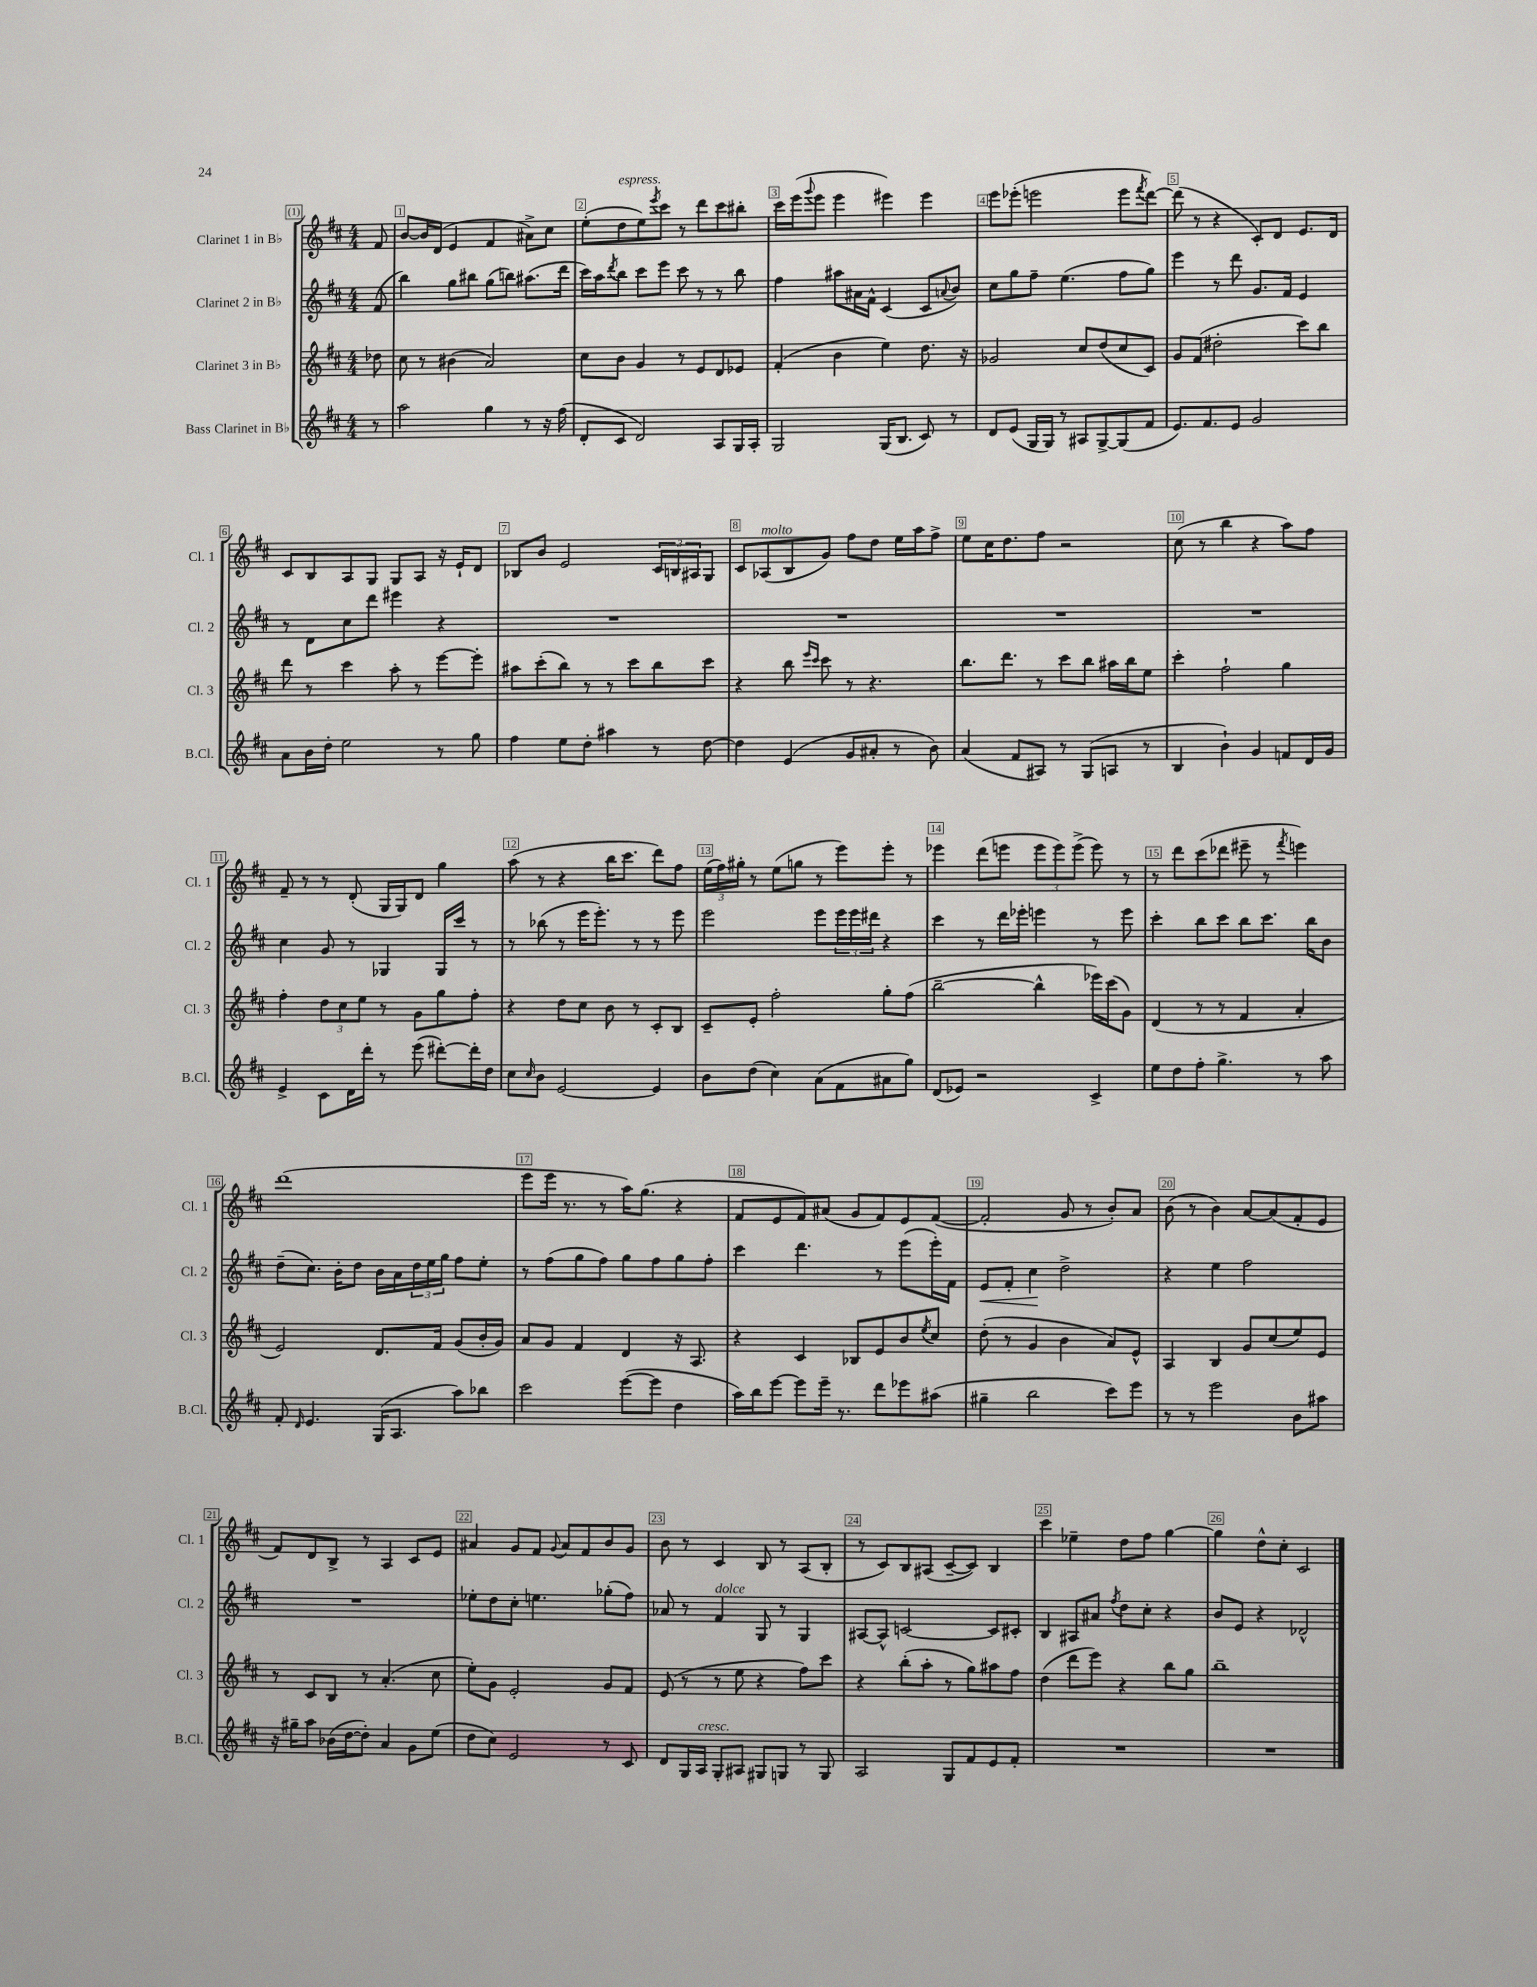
<<
\new StaffGroup <<
\new Staff = "s0" \with { instrumentName = "Clarinet 1 in Bb" shortInstrumentName = "Cl. 1" } {
    \clef treble \key d \major \numericTimeSignature \time 4/4 \partial 8
    fis'8 |
    b'8~ b'16 d'16( e'4 fis'4 ais'8->) cis''8 |
    e''8-.( d''8^\markup { \italic "espress." } e''8) \acciaccatura { e'''8 } cis'''8 r8 d'''8 cis'''8 bis''8-. |
    cis'''16 e'''16( \appoggiatura { g'''8 } e'''8 e'''4 eis'''4) eis'''4 |
    e'''8 ees'''8-.( e'''2 e'''8 \acciaccatura { fis'''8 } d'''8~) |
    d'''8( r8 r4 cis'8-.) d'8 e'8. d'16 |
    cis'8 b8 a8 g8 g8 a8 r16 e'16-! d'8 |
    bes8 b'8 e'2 \tuplet 3/2 { cis'16 b16 ais16 } g8 |
    cis'8 aes8^\markup { \italic "molto" }( b8 g'8) fis''8 d''8 e''16 a''16 fis''8-> |
    e''8 cis''16 d''8. fis''8 r2 |
    cis''8( r8 b''4 r4 a''8) fis''8 |
    fis'8-- r8 r8 d'8-.( g16 g16) d'8 g''4 |
    a''8( r8 r4 b''16 cis'''8. d'''8) fis''8 |
    \tuplet 3/2 { e''16( fis''16) gis''16-. } r8 e''8( g''8 r8 e'''8) e'''8-. r8 |
    ees'''4 d'''8( e'''8 \tuplet 3/2 { e'''8 e'''8) e'''8->( } e'''8) r8 |
    r8 d'''8 cis'''8( des'''8 eis'''8-- r8 \acciaccatura { fis'''8 } e'''4) |
    d'''1( |
    e'''8 e'''16 r8. r8 a''16) g''8.( r4 |
    fis'8 e'8 fis'8) ais'8( g'8 fis'8) e'8 fis'8~( |
    fis'2-. g'8 r8 b'8-.) a'8 |
    b'8( r8 b'4) a'8~ a'8( fis'8-. e'8 |
    fis'8) d'8 b8-> r8 a4 cis'8 e'8 |
    ais'4 g'8 fis'8 \appoggiatura { g'8 } ais'8 fis'8 b'8 g'8 |
    b'8 r8 cis'4 b8 r8 a8( b8-. |
    r8 cis'8) b8 ais8( cis'8~-- cis'8) b4 |
    cis'''4 ees''4-- d''8 fis''8 g''4~ |
    g''4 d''8-^ cis''8-. cis'2 \bar "|." |
}
\new Staff = "s1" \with { instrumentName = "Clarinet 2 in Bb" shortInstrumentName = "Cl. 2" } {
    \clef treble \key d \major \numericTimeSignature \time 4/4 \partial 8
    fis'8( |
    b''4) g''8 bis''8 g''8( b''8) ais''8.( d'''16 |
    cis'''16) a''16 \acciaccatura { d'''8 } b''8 cis'''8 e'''8 cis'''8 r8 r8 b''8 |
    fis''4 ais''8 ais'16 fis'16-^ cis'4( cis'8 \appoggiatura { a'8 } b'8) |
    cis''8 g''8 fis''8-- e''4.( fis''8 g''8) |
    e'''4 r8 d'''8 g'8. fis'16 e'4 |
    r8 d'8 cis''8 d'''8 eis'''4 r4 |
    R1 |
    R1 |
    R1 |
    R1 |
    cis''4 g'8 r8 ges4 ges16 cis'''16 r8 |
    r8 bes''8( r8 e'''16 e'''8.-.) r8 r8 e'''8 |
    e'''2 e'''8 \tuplet 3/2 { e'''16 e'''16 dis'''16 } r4 |
    cis'''4 r8 d'''16 ees'''16-. e'''4 r8 e'''8 |
    cis'''4-. b''8 cis'''8 b''8 cis'''8. b''16 b'8 |
    d''8--( cis''8.) b'16-. d''8 b'16 a'16 \tuplet 3/2 { d''16 e''16 g''16 } fis''8 e''8-. |
    r8 fis''8( g''8 fis''8) g''8 fis''8 g''8 fis''8-. |
    cis'''4 d'''4. r8 e'''8( e'''16-.) fis'16 |
    e'8\< fis'8-. cis''4\! d''2-> |
    r4 e''4 fis''2 |
    R1 |
    ees''8-. d''8 cis''8-. e''4. ges''8-.( fis''8) |
    aes'8 r8 fis'4^\markup { \italic "dolce" } g8 r8 g4 |
    ais8~ ais8-^ c'2~ c'8 cis'8-. |
    b4 ais8 ais'8 \acciaccatura { fis''8 } d''8 cis''8-. r4 |
    b'8 e'8 r4 des'2-^ \bar "|." |
}
\new Staff = "s2" \with { instrumentName = "Clarinet 3 in Bb" shortInstrumentName = "Cl. 3" } {
    \clef treble \key d \major \numericTimeSignature \time 4/4 \partial 8
    des''8 |
    cis''8 r8 bis'4( a'2) |
    cis''8 b'8 g'4 r8 e'8 d'8 ees'8 |
    fis'4-.( b'4 e''4) d''8. r16 |
    ges'2 cis''8 d''8( cis''8 cis'8) |
    g'8 fis'8( dis''2-. cis'''8) b''8 |
    d'''8 r8 cis'''4 a''8-. r8 e'''8~ e'''8-. |
    ais''8 cis'''8-.( b''8) r8 r8 cis'''8 b''8 cis'''8 |
    r4 b''8 \grace { e'''16 cis'''16 } cis'''8 r8 r4. |
    b''8. d'''8. r8 cis'''8 b''8 ais''16 b''16 e''8 |
    cis'''4-. fis''2-! g''4 |
    fis''4-. \tuplet 3/2 { d''8 cis''8 e''8 } r8 g'8 g''8 fis''8-. |
    r4 d''8 cis''8 b'8 r8 cis'8-. b8 |
    cis'8-- e'8-. fis''2-. g''8-. fis''8( |
    b''2~-- b''4-^ ees'''16) cis'''16( g'8) |
    d'4( r8 r8 fis'4 a'4-. |
    e'2) d'8. fis'16 g'8( b'16-. g'16) |
    a'8 g'8 fis'4 d'4 r16 a8. |
    r4 cis'4 bes8 e'8 b'8 \acciaccatura { e''8 } cis''8 |
    d''8-.( r8 g'4 b'4 a'8) e'8-^ |
    a4 b4 g'8 cis''8( e''8) e'8 |
    r8 cis'8 b8 r8 a'4.-.( cis''8 |
    e''8-.) g'8 e'2-. g'8 fis'8 |
    e'8( r8 r8 e''8 r4 fis''8) cis'''8 |
    r4 b''8-.( a''8-. r8 g''8) ais''8 fis''8 |
    d''4( d'''8 e'''8) r4 b''8 g''8 |
    b''1-- \bar "|." |
}
\new Staff = "s3" \with { instrumentName = "Bass Clarinet in Bb" shortInstrumentName = "B.Cl." } {
    \clef treble \key d \major \numericTimeSignature \time 4/4 \partial 8
    r8 |
    a''2 g''4 r8 r16 fis''16( |
    d'8-. cis'8 d'2) a8 g16 a16-. |
    g2 g16( b8. cis'8) r8 |
    d'8 e'8( g16 g16) r8 ais8 g8~-> g8( fis'8 |
    e'8.) fis'8. e'8 g'2 |
    a'8 b'16 d''16-. e''2 r8 g''8 |
    fis''4 e''8 d''8-. ais''4 r8 d''8~ |
    d''4 e'4( g'8 ais'8-. r8 b'8) |
    a'4( fis'8 ais8) r8 g8( a8 r8 |
    b4 b'4-!) g'4 f'8 d'16 g'16 |
    e'4-> cis'8 d'16 d'''16-. r8 e'''8( dis'''8~-.) dis'''16-. d''16 |
    cis''8 \grace { cis''16 } b'8 e'2~ e'4 |
    b'8 d''8( cis''4) a'8( fis'8 ais'8 g''8) |
    d'8( ees'8) r2 cis'4-> |
    e''8 d''8 fis''8-. g''4.-> r8 a''8 |
    fis'8-. \grace { d'16 } e'4. g16( a8. a''8) bes''8 |
    cis'''2 e'''8~( e'''8 d''4 |
    a''16) b''16 e'''8~ e'''8 e'''16-- r8. d'''8 ees'''8 ais''8( |
    gis''4-- b''2 cis'''8) e'''8 |
    r8 r8 e'''2 b'8 ais''8 |
    r16 gis''16-- a''8 bes'16( d''16~ d''8-.) a'4 g'8 e''8( |
    d''8 cis''8) e'2 r8 cis'8 |
    d'8 g16 a16^\markup { \italic "cresc." } g8-. ais8 gis8 g8 r8 g8 |
    a2 g8 fis'8 e'8 fis'8-. |
    R1 |
    R1 \bar "|." |
}
>>
>>
\layout { \context { \Score \override BarNumber.break-visibility = ##(#f #t #t) barNumberVisibility = #all-bar-numbers-visible \override BarNumber.stencil = #(make-stencil-boxer 0.1 0.3 ly:text-interface::print) } }
